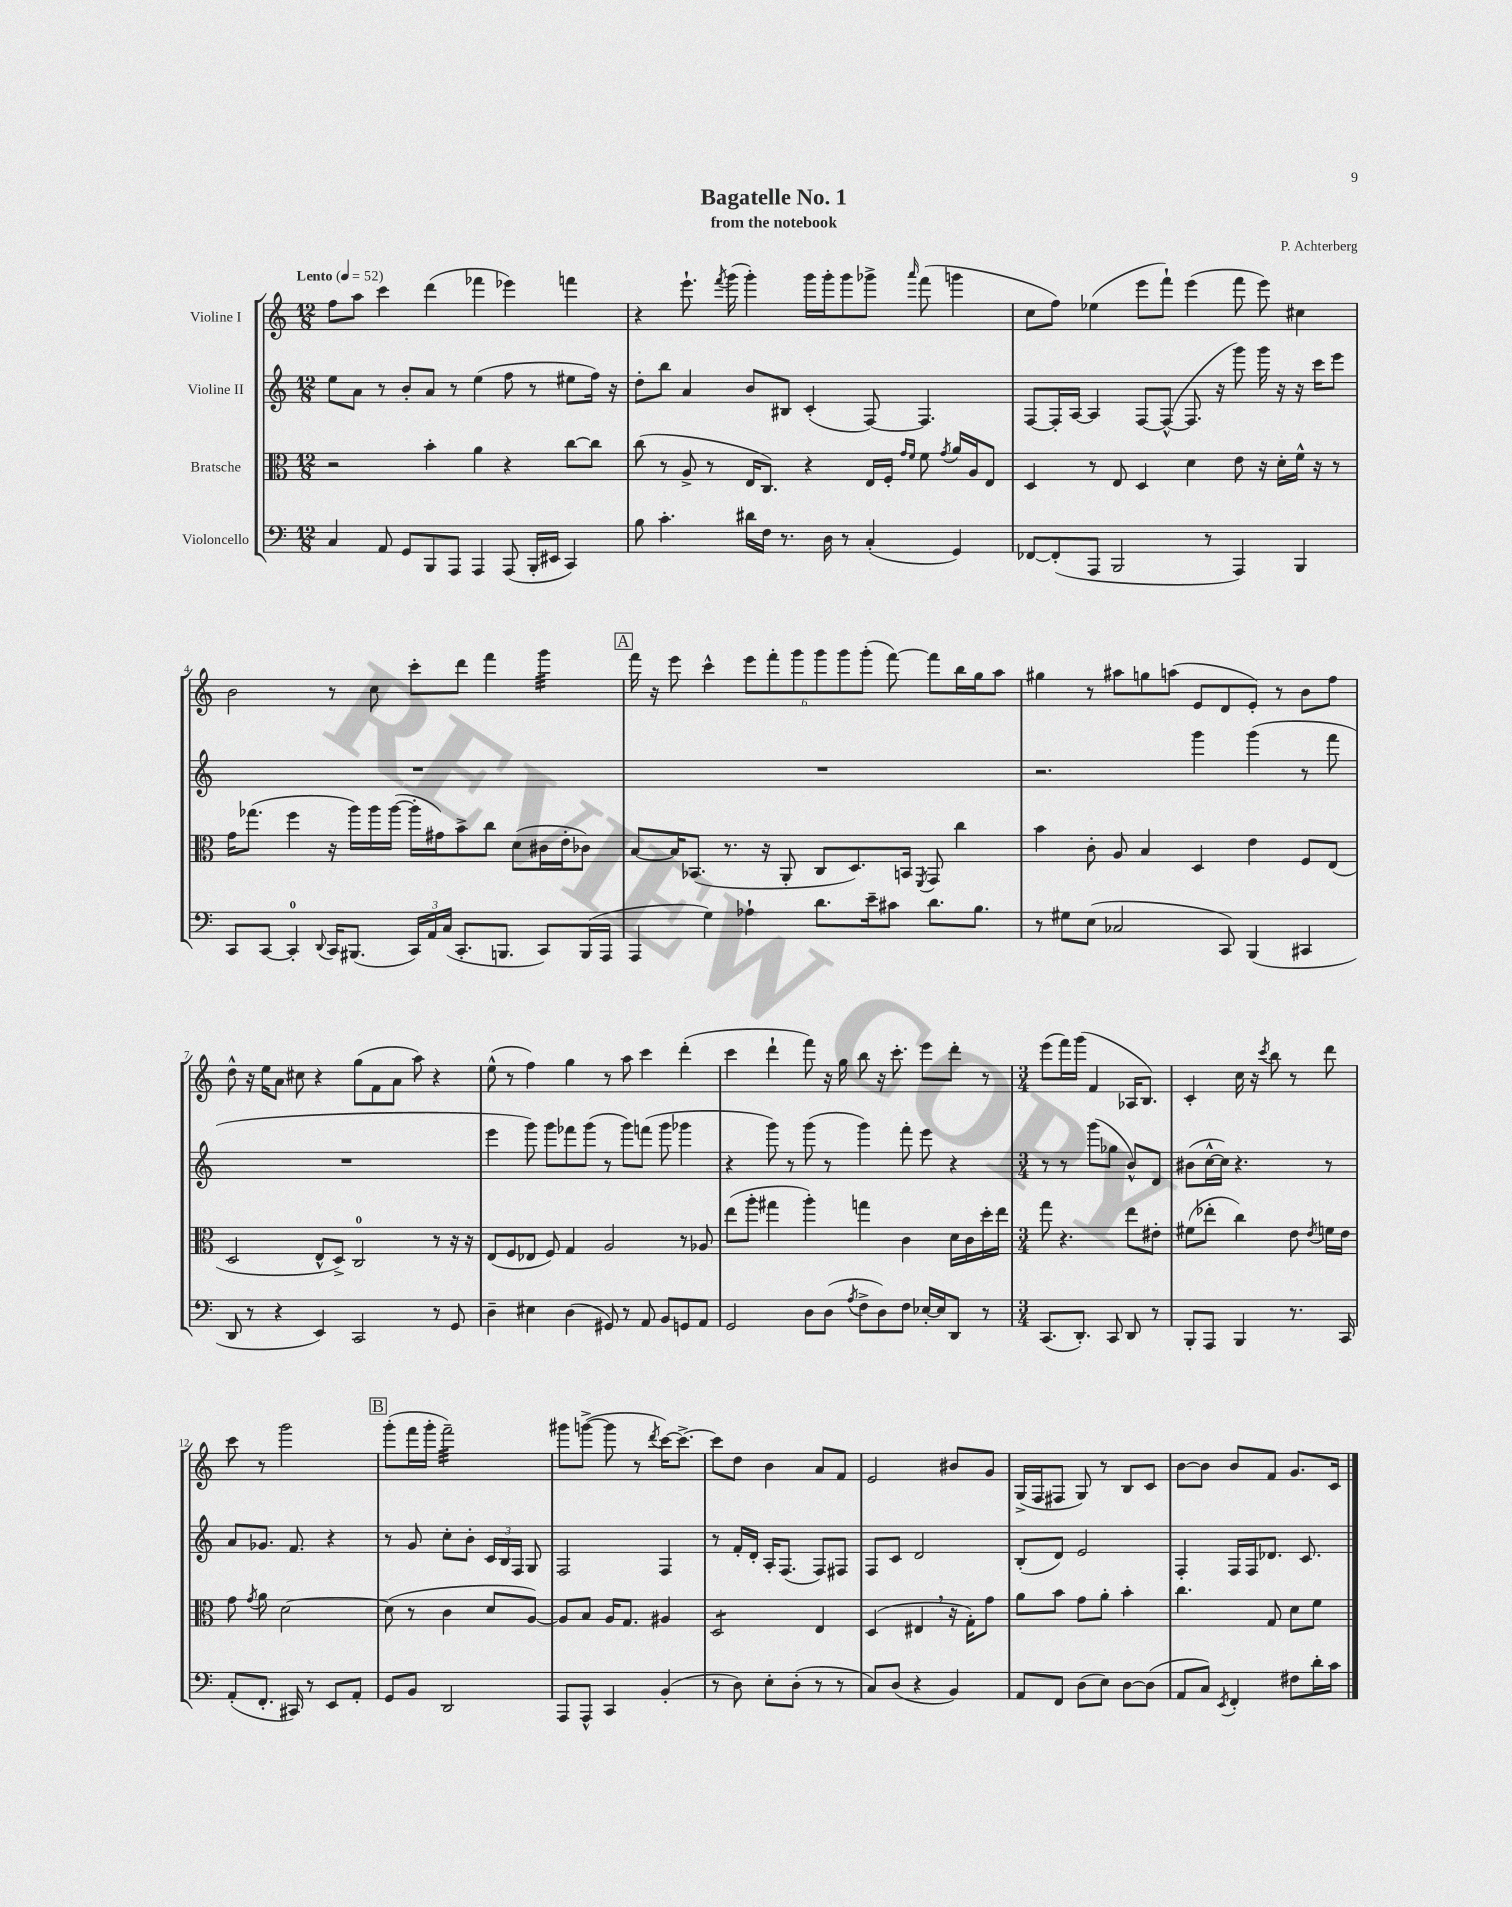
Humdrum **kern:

**kern	**kern	**kern	**kern
*staff4	*staff3	*staff2	*staff1
*clefF4	*clefC3	*clefG2	*clefG2
*k[]	*k[]	*k[]	*k[]
*M12/8	*M12/8	*M12/8	*M12/8
*MM52	*MM52	*MM52	*MM52
4C	2r	8ee	8ff
.	.	8a	8aa
8AA	.	8r	4ccc
8GG	.	8b'	.
8BBB	4b'	8a	(4ddd
8AAA	.	8r	.
4AAA	4a	(4ee	4fff-
(8AAA	4r	8ff	4eee-)
16BBB'	.	8r	.
16EE#	.	.	.
4CC)	[8cc	8ee#	4fff
.	8cc]	16ff)	.
.	.	16r	.
=	=	=	=
8B	(8cc	8dd'	4r
4.c'	8r	8bb	.
.	8A^	4a	8.eee`
.	8r	.	.
.	.	.	8qfff
.	.	.	(16ggg
16d#	16E	8b	4ggg')
16F	8.C)	.	.
8.r	.	8B#	.
.	4r	(4c'	16ggg
16D	.	.	16ggg'
8r	.	.	8ggg
(4C'	16E	[8F)	8ggg-^
.	16F'	.	.
.	16qqg	.	.
.	16qqf	.	16qqaaa
.	8f	4.F]	(8fff
.	8qg	.	.
4GG)	16a	.	4ggg
.	16A	.	.
.	8E	.	.
=	=	=	=
[8FF-	4D	[8F	8cc
(8FF-']	.	16F']	8ff)
.	.	[16A	.
8AAA	8r	4A]	(4ee-
2BBB	8E	.	.
.	4D	[8F	8eee
.	.	(8F^^_	8fff`)
.	4d	8.F]	(4eee
8r	.	.	.
.	.	16r	.
4AAA)	8e	8ggg)	8fff
.	16r	16ggg	8eee)
.	16d'	16r	.
4BBB	16f^^	16r	4cc#
.	16r	16ccc	.
.	8r	8eee	.
=	=	=	=
8CC	16g	1.r	2b
.	(8.gg-	.	.
[8CC	.	.	.
4CC']	4ff	.	.
8qqDD	.	.	.
16CC	16r	.	8r
(8.BBB#	16aa)	.	.
.	16aa	.	8cc
.	([16aa	.	.
24CC)	16aa']	.	8ccc'
24AA	.	.	.
.	16g#)	.	.
(24C	.	.	.
8.CC'	8b^	.	8ddd
.	8cc	.	4fff
8.BBB	.	.	.
.	(8d	.	.
8CC)	16c#	.	4ggg
.	16e'	.	.
(16BBB	8c-)	.	.
16AAA	.	.	.
=	=	=	=
4AAA	[8B	1.r	16fff
.	.	.	16r
.	16B]	.	8eee
.	(8.BB-	.	.
4G)	.	.	4ccc^^
.	8.r	.	.
4A-`	.	.	12eee
.	16r	.	.
.	.	.	12fff'
.	8AA'	.	.
.	.	.	12ggg
8.d	8C	.	12ggg
.	.	.	12ggg
.	8.D)	.	.
.	.	.	(12ggg'
16e~	.	.	.
8c#	.	.	[8fff)
.	16BB	.	.
.	8qFF	.	.
8.d	8GG	.	8fff]
.	4cc	.	16bb
8.B	.	.	16gg
.	.	.	8aa
=	=	=	=
8r	4b	2.r	4gg#
8G#	.	.	.
(8E	8c'	.	8r
2C-	8A	.	8aa#
.	4B	.	8gg
.	.	.	(8aa
.	4D	4ggg	8e
8CC)	.	.	8d
(4BBB	4e	(4ggg	8e')
.	.	.	8r
4CC#	8F	8r	8b
.	(8E	8fff	8ff
=	=	=	=
8DD	2D	1.r	8dd^^
8r	.	.	16r
.	.	.	16ee
4r	.	.	8a
.	.	.	8cc#
4EE)	8E^^	.	4r
.	8D^)	.	.
2CC	2C	.	(8gg
.	.	.	8f
.	.	.	8a
.	.	.	8aa)
8r	8r	.	4r
8GG	16r	.	.
.	16r	.	.
=	=	=	=
4D~	(8E	4eee	(8ee^^
.	8F	.	8r
4E#	8E-	8ggg)	4ff)
.	8F)	8ggg	.
(4D	4G	8fff-	4gg
.	.	(8ggg	.
8GG#)	2A	8r	8r
8r	.	8ggg)	8aa
8AA	.	(8fff	4ccc
8BB	.	8ggg	.
8GG	8r	4ggg-	(4ddd'
8AA	8A-	.	.
=	=	=	=
2GG	(8ee	4r	4ccc
.	8aa'	.	.
.	4gg#	8ggg)	4ddd`
.	.	8r	.
8D	4aa')	(8ggg	8fff)
(8D	.	8r	16r
.	.	.	16gg
8qA	.	.	.
8F^	4gg	4ggg)	8bb
8D)	.	.	16r
.	.	.	8.ccc'
8F	4c	8fff'	.
[16E-'	.	8eee	8eee
16E-]	.	.	.
8DD	16d	4r	8ddd'
.	16c	.	.
8r	16dd'	.	8r
.	16ee	.	.
=	=	=	=
*M3/4	*M3/4	*M3/4	*M3/4
(8.CC	8gg	8r	(8eee
.	4.r	8r	16fff)
8.DD')	.	.	(16ggg
.	.	(8ggg	4f
8CC	.	8gg-	.
8DD	8ee	8b^^)	16A-
.	.	.	8.B)
8r	8e#'	8d	.
=	=	=	=
8BBB'	(8f#	(8b#	4c'
8AAA	8ee-'	[16cc^^	.
.	.	16cc])	.
4BBB	4cc)	4.r	16cc
.	.	.	16r
.	.	.	8qccc
.	.	.	8bb
8.r	8e	.	8r
.	8qe	.	.
.	16f	8r	8ddd
16CC	16e	.	.
=	=	=	=
(8AA'	8g	8a	8ccc
.	8qg	.	.
8.FF'	8a	8.g-	8r
.	[2d	.	2ggg
16CC#)	.	8.f	.
8r	.	.	.
8EE	.	4r	.
8AA'	.	.	.
=	=	=	=
8GG	(8d]	8r	(8ggg'
8BB	8r	8g	16fff
.	.	.	16ggg'
2DD	4c	8cc'	2fff~)
.	.	8b'	.
.	8d	24c	.
.	.	24B	.
.	.	24F	.
.	[8A)	8G	.
=	=	=	=
8AAA	8A]	2F	8ggg#
8AAA^^	8B	.	([8ggg^
4CC	16A	.	8ggg]
.	8.G	.	.
.	.	.	8r
.	.	.	8qddd
(4BB'	4A#	4F	[16ccc)
.	.	.	8.ccc^_
=	=	=	=
8r	2D	8r	8ccc]
8D)	.	16f'	8dd
.	.	16d'	.
8E'	.	16A'	4b
.	.	(8.F	.
(8D'	.	.	.
8r	4E	8F)	8a
8r	.	8F#	8f
=	=	=	=
8C)	(4D	8F	2e
(8D	.	8c	.
4r	4E#	2d	.
4BB)	16r	.	8b#
.	16G')	.	.
.	8g	.	8g
=	=	=	=
8AA	8a	(8B'	(16G^
.	.	.	16F
8FF	8b	8d)	8F#
(8D	8g	2e	8G)
8E)	8a'	.	8r
[8D	4b'	.	8B
(8D]	.	.	8c
=	=	=	=
8AA	4.cc	4F'	[8b
8C)	.	.	8b]
8qEE	.	.	.
4FF'	.	16F	8b
.	.	16F	.
.	8G	8.d-	8f
8F#	8d	.	8.g
.	.	8.c	.
16d'	8f	.	.
16c	.	.	16c
==	==	==	==
*-	*-	*-	*-
